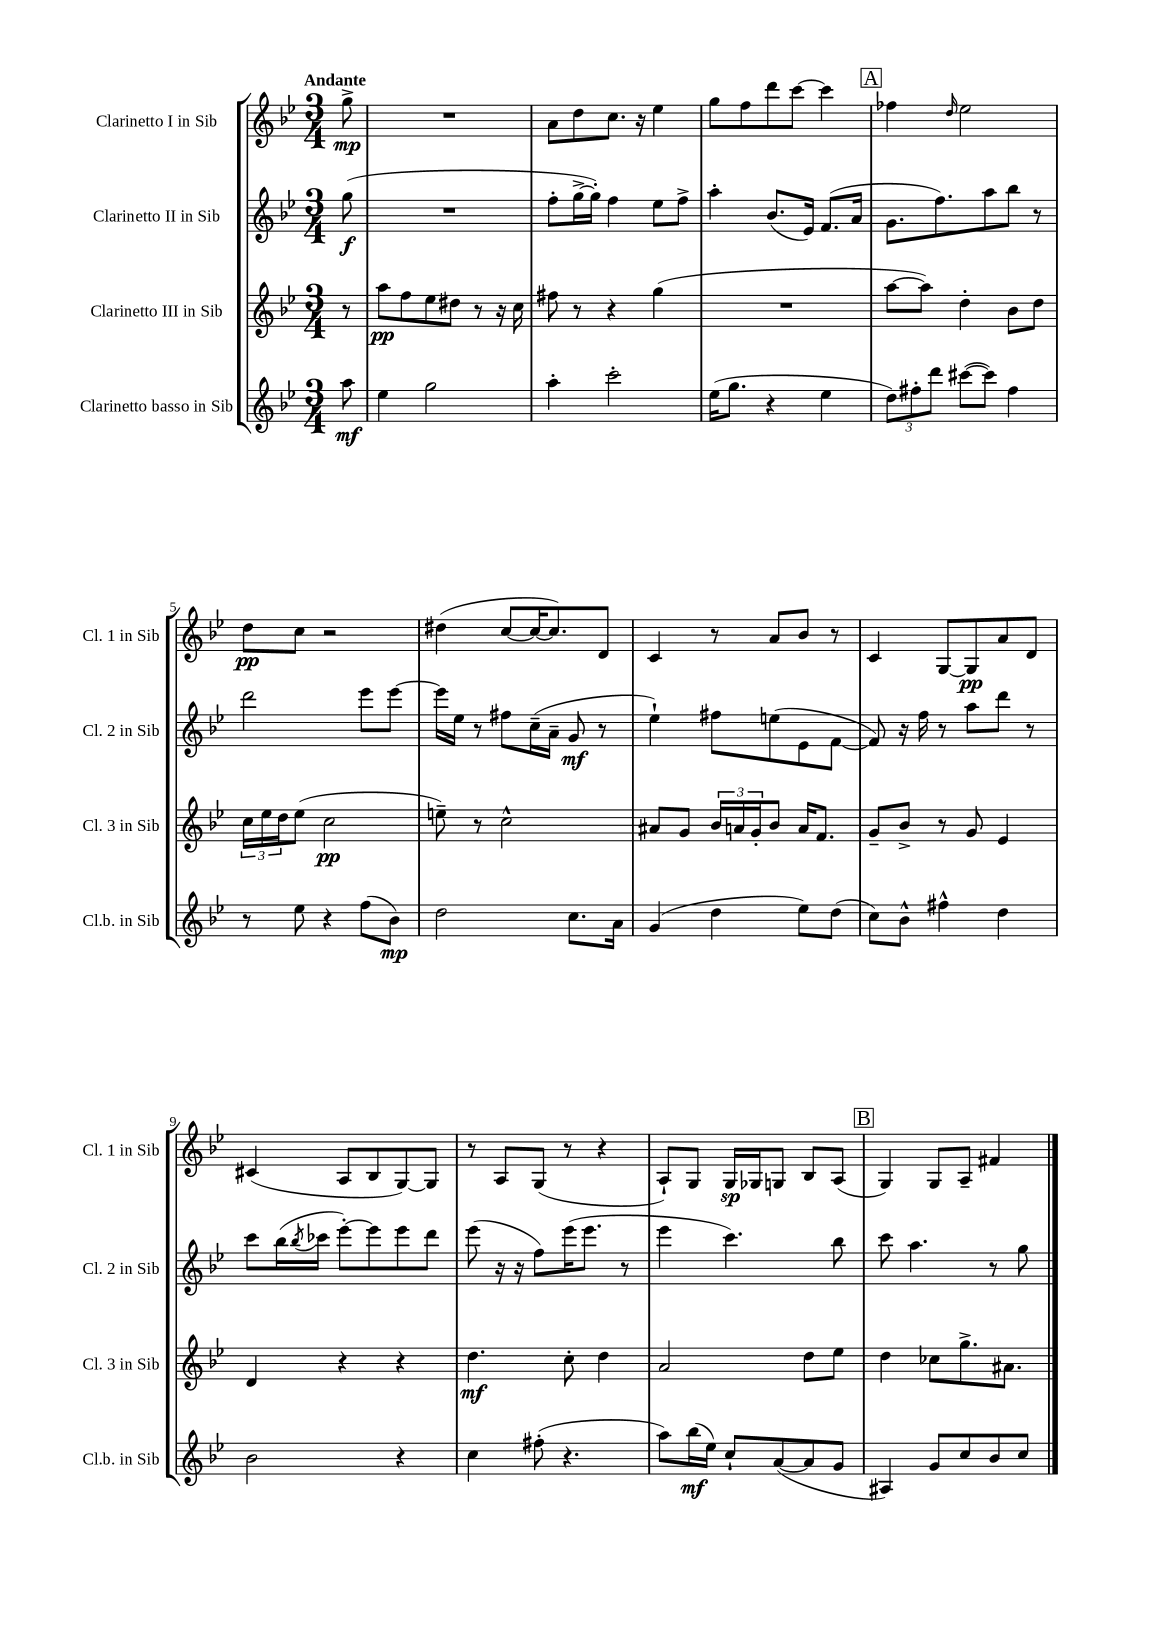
<<
\new StaffGroup <<
\new Staff = "s0" \with { instrumentName = "Clarinetto I in Sib" shortInstrumentName = "Cl. 1 in Sib" } {
    \clef treble \key bes \major \numericTimeSignature \time 3/4 \partial 8 \tempo "Andante"
    g''8->\mp |
    R2. |
    a'8 d''8 c''8. r16 ees''4 |
    g''8 f''8 d'''8 c'''8~ c'''4 |
    \mark \markup { \box "A" } fes''4 \grace { d''16 } ees''2 |
    d''8\pp c''8 r2 |
    dis''4( c''8~ c''16~ c''8.) d'8 |
    c'4 r8 a'8 bes'8 r8 |
    c'4 g8~ g8\pp a'8 d'8 |
    cis'4( a8 bes8 g8~) g8 |
    r8 a8 g8( r8 r4 |
    a8-!) g8 g16\sp ges16 g8 bes8 a8( |
    \mark \markup { \box "B" } g4) g8 a8-- fis'4 \bar "|." |
}
\new Staff = "s1" \with { instrumentName = "Clarinetto II in Sib" shortInstrumentName = "Cl. 2 in Sib" } {
    \clef treble \key bes \major \numericTimeSignature \time 3/4 \partial 8
    g''8\f( |
    R2. |
    f''8-. g''16~-> g''16-.) f''4 ees''8 f''8-> |
    a''4-. bes'8.( ees'16) f'8.( a'16 |
    \mark \markup { \box "A" } g'8. f''8.) a''8 bes''8 r8 |
    d'''2 ees'''8 ees'''8~ |
    ees'''16 ees''16 r8 fis''8 c''16--( a'16-- g'8\mf r8 |
    ees''4-!) fis''8 e''8( ees'8 f'8~ |
    f'8) r16 f''16 r8 a''8 d'''8 r8 |
    c'''8 bes''16( \acciaccatura { bes''8 } ces'''16 ees'''8~-.) ees'''8 ees'''8 d'''8 |
    ees'''8( r16 r16 f''8) ees'''16( ees'''8. r8 |
    ees'''4 c'''4.) bes''8 |
    \mark \markup { \box "B" } c'''8 a''4. r8 g''8 \bar "|." |
}
\new Staff = "s2" \with { instrumentName = "Clarinetto III in Sib" shortInstrumentName = "Cl. 3 in Sib" } {
    \clef treble \key bes \major \numericTimeSignature \time 3/4 \partial 8
    r8 |
    a''8\pp f''8 ees''8 dis''8 r8 r16 c''16 |
    fis''8 r8 r4 g''4( |
    R2. |
    \mark \markup { \box "A" } a''8~ a''8) d''4-. bes'8 d''8 |
    \tuplet 3/2 { c''16 ees''16 d''16 } ees''8( c''2\pp |
    e''8--) r8 c''2-^ |
    ais'8 g'8 \tuplet 3/2 { bes'16 a'16 g'16-. } bes'8 a'16 f'8. |
    g'8-- bes'8-> r8 g'8 ees'4 |
    d'4 r4 r4 |
    d''4.\mf c''8-. d''4 |
    a'2 d''8 ees''8 |
    \mark \markup { \box "B" } d''4 ces''8 g''8.-> ais'8. \bar "|." |
}
\new Staff = "s3" \with { instrumentName = "Clarinetto basso in Sib" shortInstrumentName = "Cl.b. in Sib" } {
    \clef treble \key bes \major \numericTimeSignature \time 3/4 \partial 8
    a''8\mf |
    ees''4 g''2 |
    a''4-. c'''2-. |
    ees''16( g''8. r4 ees''4 |
    \mark \markup { \box "A" } \tuplet 3/2 { d''8) fis''8-. d'''8 } cis'''8~( cis'''8) fis''4 |
    r8 ees''8 r4 f''8( bes'8\mp) |
    d''2 c''8. a'16 |
    g'4( d''4 ees''8) d''8( |
    c''8) bes'8-^ fis''4-^ d''4 |
    bes'2 r4 |
    c''4 fis''8-.( r4. |
    a''8) bes''16\mf( ees''16) c''8-! a'8~( a'8 g'8 |
    \mark \markup { \box "B" } ais4) g'8 c''8 bes'8 c''8 \bar "|." |
}
>>
>>
